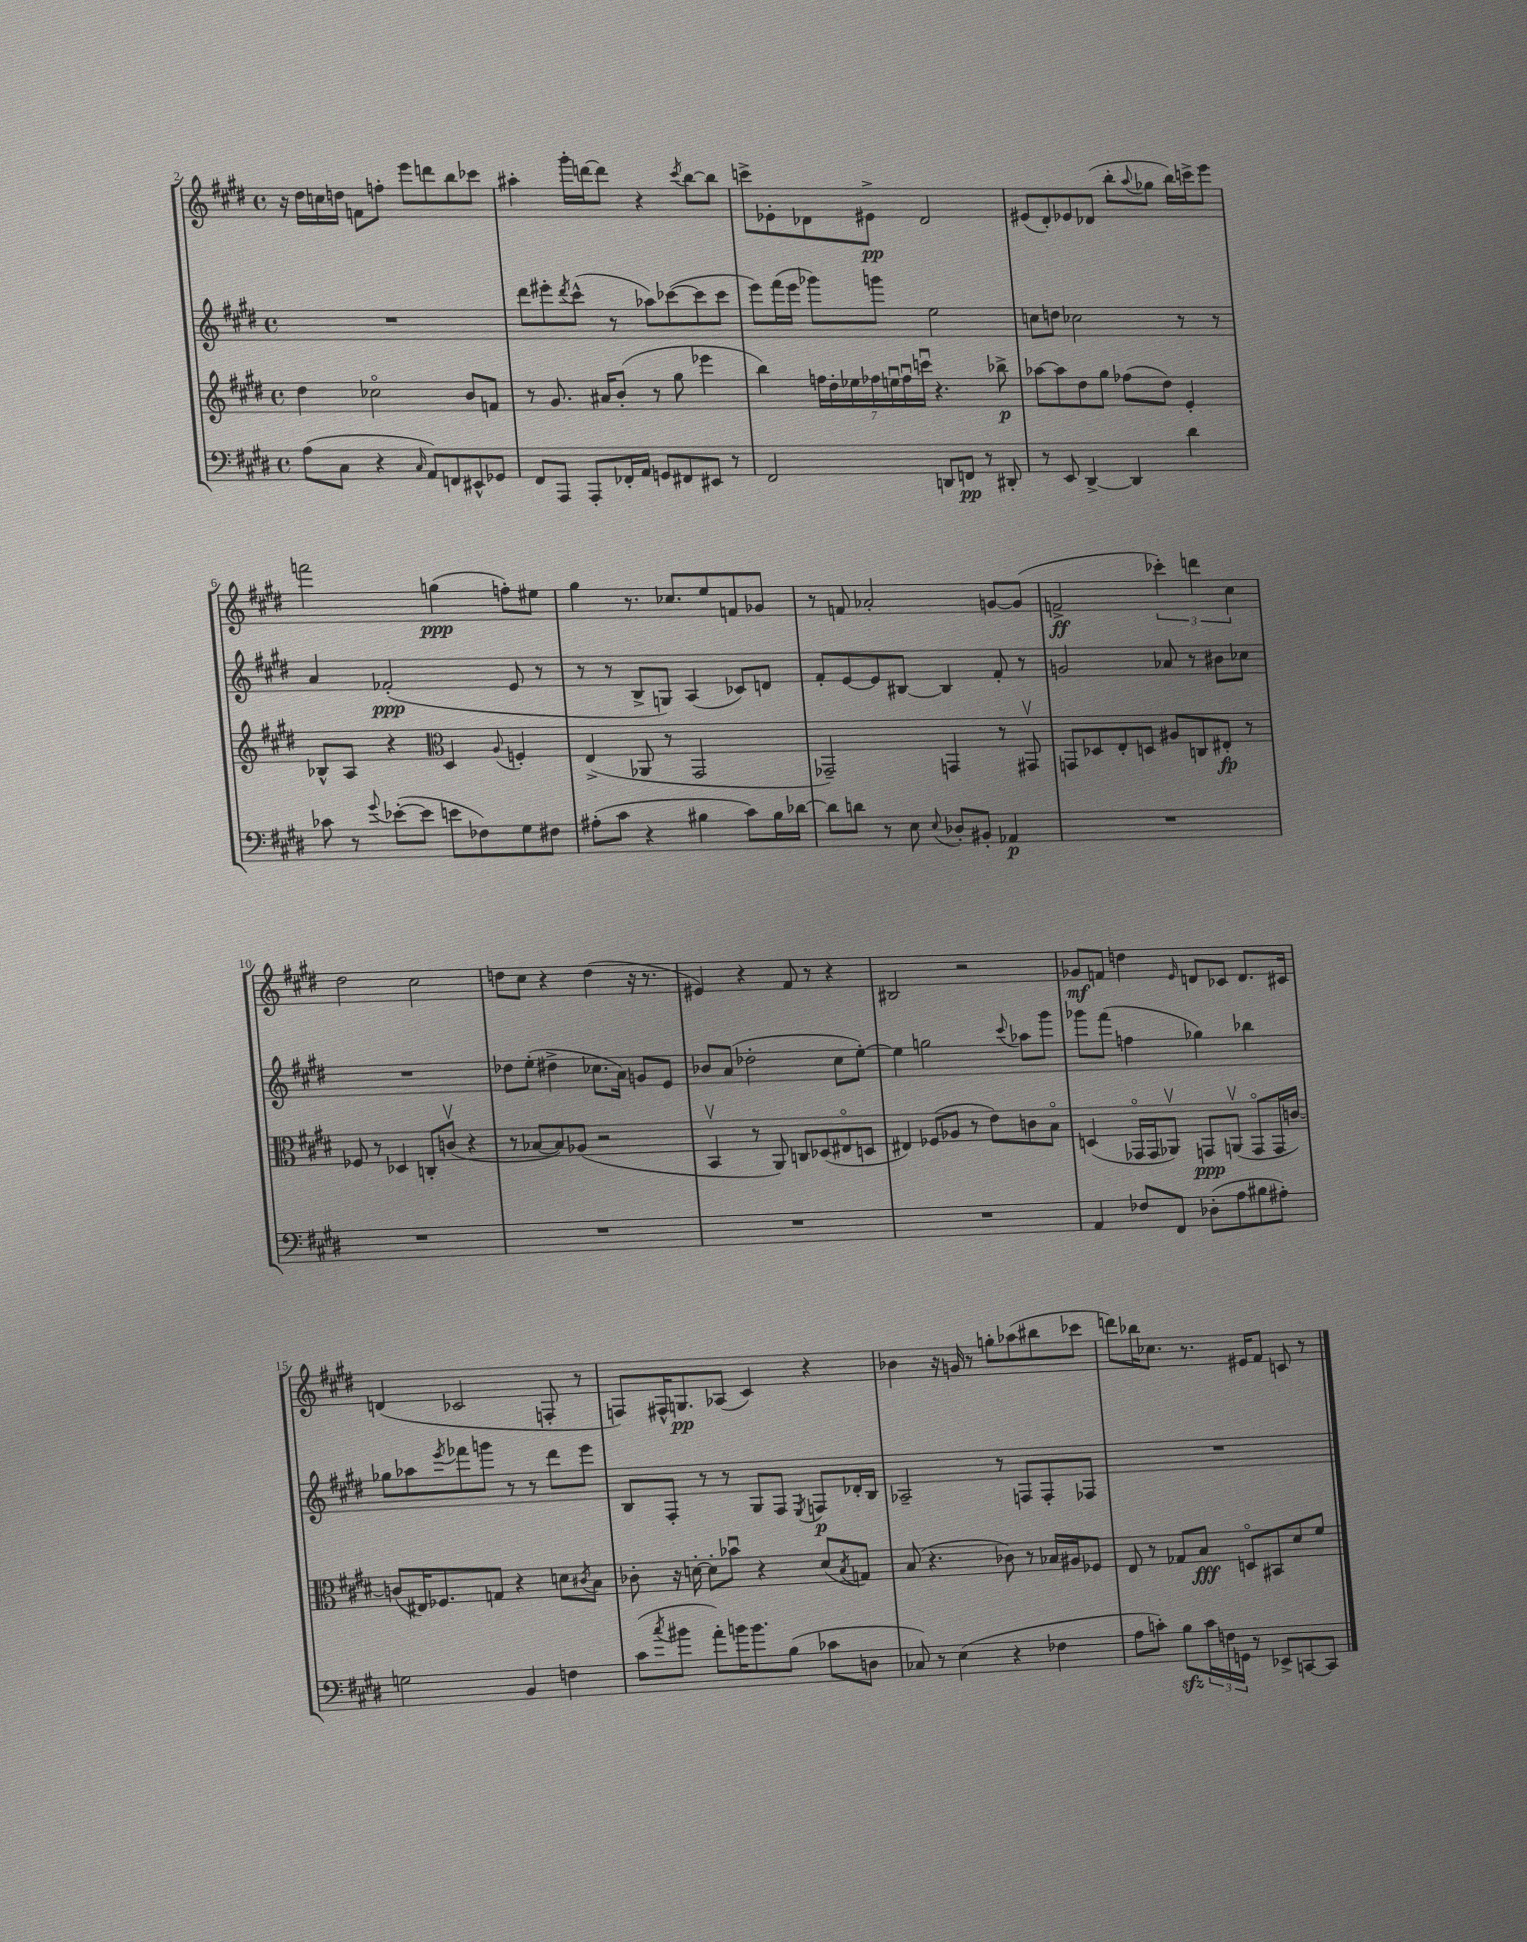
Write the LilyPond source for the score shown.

<<
\new StaffGroup <<
\new Staff = "s0" {
    \clef treble \key e \major \defaultTimeSignature \time 4/4
    r16 dis''16 c''16 d''16 f'8 f''8-. e'''8 d'''8 b''8 ces'''8 |
    ais''4-. gis'''16-. d'''16~ d'''8 r4 \acciaccatura { cis'''8 } b''8~ b''8 |
    c'''8-> ees'8-. des'8 eis'8->\pp des'2 |
    eis'8( dis'8-.) ees'8 des'8( b''8-. \appoggiatura { a''8 } ges''8 b''16) c'''16-> e'''8 |
    f'''2 g''4\ppp( f''8-.) eis''8 |
    gis''4 r8. ces''8. e''8 f'8 ges'8 |
    r8 f'8 aes'2-. g'8~ g'8( |
    f'2->\ff \tuplet 3/2 { ces'''4-.) d'''4 cis''4 } |
    dis''2 cis''2 |
    d''8 cis''8 r4 d''4( r16 r8. |
    eis'4) r4 fis'8 r8 r4 |
    bis2 r2 |
    ges'8\mf f'8 d''4 \grace { e'16 } d'8 ces'8 d'8. cis'16 |
    d'4( ces'2 f8-. r8 |
    f8) fis16-^ g8.\pp aes8( cis'4) r4 |
    bes'4 r16 g'16 r8 g''8-. aes''8( bis''8 ces'''8 |
    d'''8) bes''16 ces''8. r8. eis'16 fis'8 c'8 r8 \bar "|." |
}
\new Staff = "s1" {
    \clef treble \key e \major \defaultTimeSignature \time 4/4
    R1 |
    dis'''8 eis'''8-. \acciaccatura { dis'''8 } cis'''8-^( r8 aes''8) ces'''8~( ces'''8 ces'''8 |
    e'''8) fis'''16( e'''16 ges'''8) g'''8 e''2 |
    c''8 d''8 ces''2 r8 r8 |
    a'4 fes'2-.\ppp( e'8 r8 |
    r8 r8 b8-> g8) a4( ces'8) d'8 |
    fis'8-. e'8~ e'8 bis8~ bis4 fis'8-. r8 |
    g'2 aes'8 r8 bis'8 ces''8 |
    R1 |
    des''8 e''8-.( dis''4-> ces''8. a'16) g'8 e'8 |
    bes'8 a'8( des''2-. cis''8 e''8~-.) |
    e''4 g''2 \appoggiatura { cis'''8 } aes''8 gis'''8 |
    ges'''8 fis'''8( f''4 ges''4) bes''4 |
    ges''8 aes''8 \acciaccatura { e'''8 } fes'''8 g'''8 r8 r8 dis'''8 e'''8 |
    b8 fis8-. r8 r8 gis8 fis8 \acciaccatura { e8 } f8\p des'16-. b16 |
    aes2-- r8 f8 f8-. fes8 |
    R1 \bar "|." |
}
\new Staff = "s2" {
    \clef treble \key e \major \defaultTimeSignature \time 4/4
    dis''4 ces''2\flageolet b'8 f'8 |
    r8 gis'8. ais'16 b'8-.( r8 gis''8 ees'''4 |
    b''4) \tuplet 7/4 { f''16 dis''16-. ees''16 fes''16 e''16\downbow fes''16\downbow c'''16\downbow } r4. bes''8->\p |
    aes''8~ aes''8 dis''8 gis''8 fes''8( dis''8) e'4-. |
    bes8-^ a8 r4 \clef alto dis4 \appoggiatura { a8 } f4-. |
    e4->( aes,8 r8 gis,2 |
    ges,2--) g,4 r8 gis,8\upbow |
    g,8 des8 e8-. d8 ais8 c8 eis8-.\fp r8 |
    fes8 r8 des4 c8-. c'8\upbow( r4 |
    r8 bes8~ bes8) aes8( r2 |
    b,4\upbow r8 a,8) c8 des8( eis8\flageolet d8 |
    eis4) fes8( aes8 r8 e'8) c'8 b8\flageolet |
    d4( ges,16\flageolet ges,16 aes,8\upbow) g,8\ppp a,8\upbow( g,8\flageolet g,16 c'16~) |
    c'8( eis16) fes8. g8 r4 d'8 \acciaccatura { cis'8 } b8 |
    ces'8-. r16 d'16~-. d'8-. bes'8\downbow r4 d'8( \acciaccatura { b8 } g8) |
    b8( r4. ces'8) r8 bes16 ais16 fes8 |
    e8 r8 ges8 b8\fff d8\flageolet bis,8 dis'8 fis'8 \bar "|." |
}
\new Staff = "s3" {
    \clef bass \key e \major \defaultTimeSignature \time 4/4
    a8( cis8 r4 \grace { cis16 } a,8) f,8 eis,8-^ ges,8 |
    fis,8 a,,8 a,,8-. fes,16-. a,16 g,8 fis,8 eis,8 r8 |
    fis,2 d,8 f,8\pp r8 dis,8-. |
    r8 e,8 dis,4~-> dis,4 dis'4 |
    ces'8 r8 \appoggiatura { gis'8 } ees'8~-.( ees'8 e'8 fes8) gis8 fis8 |
    ais8-.( cis'8 r4 bis4 cis'8) bis16 des'16~ |
    des'8 d'8 r8 e8 \appoggiatura { e8 } des8-. bis,8-. aes,4\p |
    R1 |
    R1 |
    R1 |
    R1 |
    R1 |
    a,4 fes8 fis,8 des8-.( a8 bis8 ais8-.) |
    g2 b,4 f4 |
    cis'8( \acciaccatura { cis''8 } bis'8 a'8-.) b'16 b'8. b8( ces'8 d8 |
    ces8) r8 e4( r4 fes4 |
    a8 c'8-.) b8\sfz \tuplet 3/2 { c'16 f16 g,16 } r8 ees,8-> c,8~ c,8 \bar "|." |
}
>>
>>
\layout { \context { \Score currentBarNumber = #2 } }
